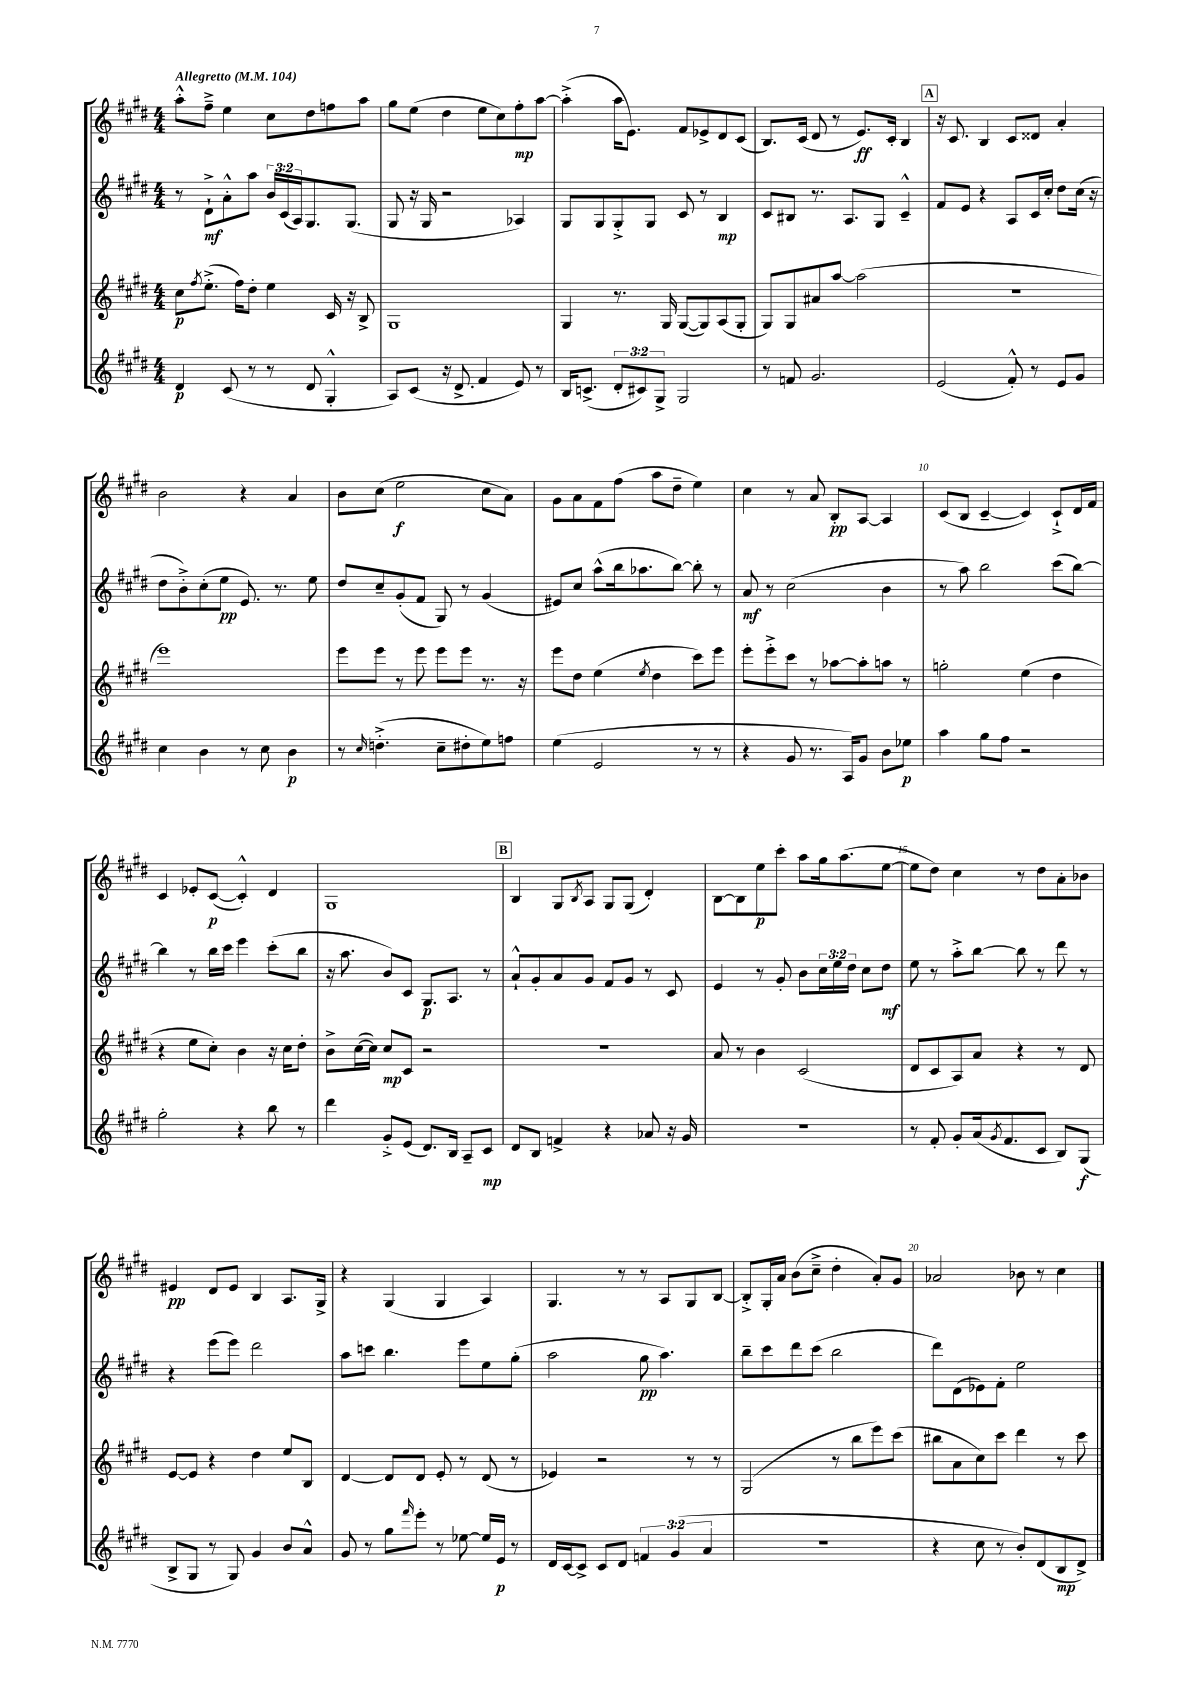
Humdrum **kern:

**kern	**kern	**kern	**kern
*staff4	*staff3	*staff2	*staff1
*clefG2	*clefG2	*clefG2	*clefG2
*k[f#c#g#d#]	*k[f#c#g#d#]	*k[f#c#g#d#]	*k[f#c#g#d#]
*M4/4	*M4/4	*M4/4	*M4/4
*MM104	*MM104	*MM104	*MM104
4d#	8cc#	8r	8aa'^^
.	8qff#	.	.
.	(8.ee'^	8d#`^	8ff#~^
(8c#	.	8a'^^	4ee
.	16ff#)	.	.
8r	8dd#'	8aa	.
8r	4ee	24b	8cc#
.	.	(24c#	.
.	.	24A)	.
8d#	.	8.G#	8dd#
4G#'^^	16c#	.	8ff
.	16r	(8.G#	.
.	8B^	.	8aa
=	=	=	=
8A)	1G#	8G#	8gg#
(8c#	.	16r	(8ee
.	.	16G#	.
16r	.	2r	4dd#
8.d#^	.	.	.
4f#	.	.	8ee
.	.	.	8cc#)
8e)	.	4A-)	8ff#'
8r	.	.	[8aa
=	=	=	=
16B	4G#	8G#	(4aa'^]
(8.c^	.	.	.
.	.	8G#	.
12d#'	8.r	8G#'^	16aa
.	.	.	8.e)
12c#)	.	.	.
.	.	8G#	.
12G#^	.	.	.
.	16G#	.	.
2G#	([8G#	8c#	8f#
.	8G#])	8r	8e-^
.	(8A	4B	8d#
.	8G#'	.	(8c#
=	=	=	=
8r	8G#)	8c#	8.B)
8f	8G#	8B#	.
.	.	.	(16c#
2.g#	8a#	8.r	8d#
.	[8aa	.	8r
.	.	8.A	.
.	(2aa]	.	8.e)
.	.	8G#	.
.	.	.	16c#'
.	.	4c#~^^	4B
=	=	=	=
(2e	1r	8f#	16r
.	.	.	8.c#
.	.	8e	.
.	.	4r	4B
8f#'^^)	.	8A	8c#
8r	.	16c#	8d##
.	.	16cc#'	.
8e	.	8dd#	4a'
8g#	.	(16cc#	.
.	.	16r	.
=	=	=	=
4cc#	1eee)	8dd#	2b
.	.	8b'^)	.
4b	.	(8cc#'	.
.	.	8ee	.
8r	.	8.e)	4r
8cc#	.	.	.
.	.	8.r	.
4b	.	.	4a
.	.	8ee	.
=	=	=	=
8r	8eee	8dd#	8b
16qqcc#	.	.	.
(4.dd'^	8eee	8cc#~	(8cc#
.	8r	(8g#'	2ee
.	8eee	8f#	.
8cc#~	8eee	8G#)	.
8dd#'	8eee	8r	.
8ee)	8.r	(4g#	8cc#
8ff	.	.	8a)
.	16r	.	.
=	=	=	=
(4ee	8eee	8e#)	8g#
.	8dd#	8cc#	8a
2e	(4ee	(8aa^^	8f#
.	.	16bb	(8ff#
.	.	8.aa-	.
.	8qee	.	.
.	4dd#	.	8aa
.	.	[8bb)	8dd#~
8r	8ccc#)	8bb']	4ee)
8r	8eee	8r	.
=	=	=	=
4r	8eee'	8a	4cc#
.	8eee'^	8r	.
8g#	8ccc#	(2cc#	8r
8.r	8r	.	8a
.	[8aa-	.	8B'
16A)	.	.	.
8g#	8aa-']	.	[8A
8b	8aa	4b	4A]
8ee-	8r	.	.
=	=	=	=
4aa	2gg'	8r	(8c#
.	.	8aa)	8B
8gg#	.	2bb	[4c#~
8ff#	.	.	.
2r	(4ee	.	4c#])
.	4dd#	(8ccc#	8c#`^
.	.	[8bb)	16d#
.	.	.	16f#
=	=	=	=
2gg#'	4r	4bb]	4c#
.	8ee	8r	8e-'
.	8cc#')	16bb	([8c#
.	.	16ccc#	.
4r	4b	4eee	4c#'^^])
8bb	16r	(8ccc#'	4d#
.	16cc#	.	.
8r	8dd#'	8bb	.
=	=	=	=
4ddd#	8b^	16r	1G#
.	.	8.aa	.
.	([16cc#	.	.
.	16cc#])	.	.
8g#'^	8cc#	8b)	.
(8e	8c#	8c#	.
8.d#)	2r	8.G#	.
16B	.	8.A	.
8A~	.	.	.
8c#	.	8r	.
=	=	=	=
8d#	1r	8a`^^	4B
8B	.	8g#'	.
4f^	.	8a	8G#
.	.	.	8qB
.	.	8g#	8A
4r	.	8f#	8G#
.	.	8g#	(8G#
8a-	.	8r	4d#')
16r	.	8c#	.
16g#	.	.	.
=	=	=	=
1r	8a	4e	[8B
.	8r	.	8B]
.	4b	8r	8ee
.	.	8g#'	8ccc#'
.	(2c#	8b	8aa
.	.	24cc#	16gg#
.	.	24ee	.
.	.	.	(8.aa
.	.	24dd#	.
.	.	8cc#	.
.	.	8dd#	[8ee
=	=	=	=
8r	8d#	8ee	8ee]
8f#'	8c#	8r	8dd#)
8g#'	8A)	8aa'^	4cc#
(16a	8a	[8bb	.
8qg#	.	.	.
8.f#	.	.	.
.	4r	8bb]	8r
8c#	.	8r	8dd#
8B)	8r	8ddd#	8a'
(8G#	8d#	8r	8b-
=	=	=	=
8B^	[8e	4r	4e#
8G#	8e]	.	.
8r	4r	(8eee	8d#
8G#)	.	8eee)	8e#
4g#	4dd#	2ddd#	4B
8b	8ee	.	8.A
8a^^	8B	.	.
.	.	.	16G#^
=	=	=	=
8g#	[4d#	8aa	4r
8r	.	8ccc	.
8gg#	8d#]	4.bb	(4G#
16qqfff#	.	.	.
8eee'	8d#	.	.
8r	8e'	.	4G#
[8ee-	8r	8eee	.
16ee-]	(8d#	8ee	4A)
16e	.	.	.
8r	8r	(8gg#'	.
=	=	=	=
16d#	4e-)	2aa	4.G#
[16c#	.	.	.
8c#^]	.	.	.
8c#	2r	.	.
8d#	.	.	8r
6f	.	8gg#	8r
.	.	4.aa)	8A
(6g#	.	.	.
.	8r	.	8G#
6a	.	.	.
.	8r	.	[8B
=	=	=	=
1r	(2G#	8bb~	8B'^]
.	.	8ccc#	16G#'
.	.	.	16a
.	.	8ddd#	(8b
.	.	(8ccc#	8cc#~^
.	8r	2bb	4dd#'
.	8bb	.	.
.	8eee)	.	8a')
.	(8ccc#	.	8g#
=	=	=	=
4r	8bb#	8ddd#)	2a-
.	8a	(8d#	.
8cc#	8cc#)	8e-)	.
8r	8ccc#	8f#'	.
8b')	4ddd#	2ee	8b-
(8d#	.	.	8r
8B	8r	.	4cc#
8d#^)	8ccc#	.	.
==	==	==	==
*-	*-	*-	*-
